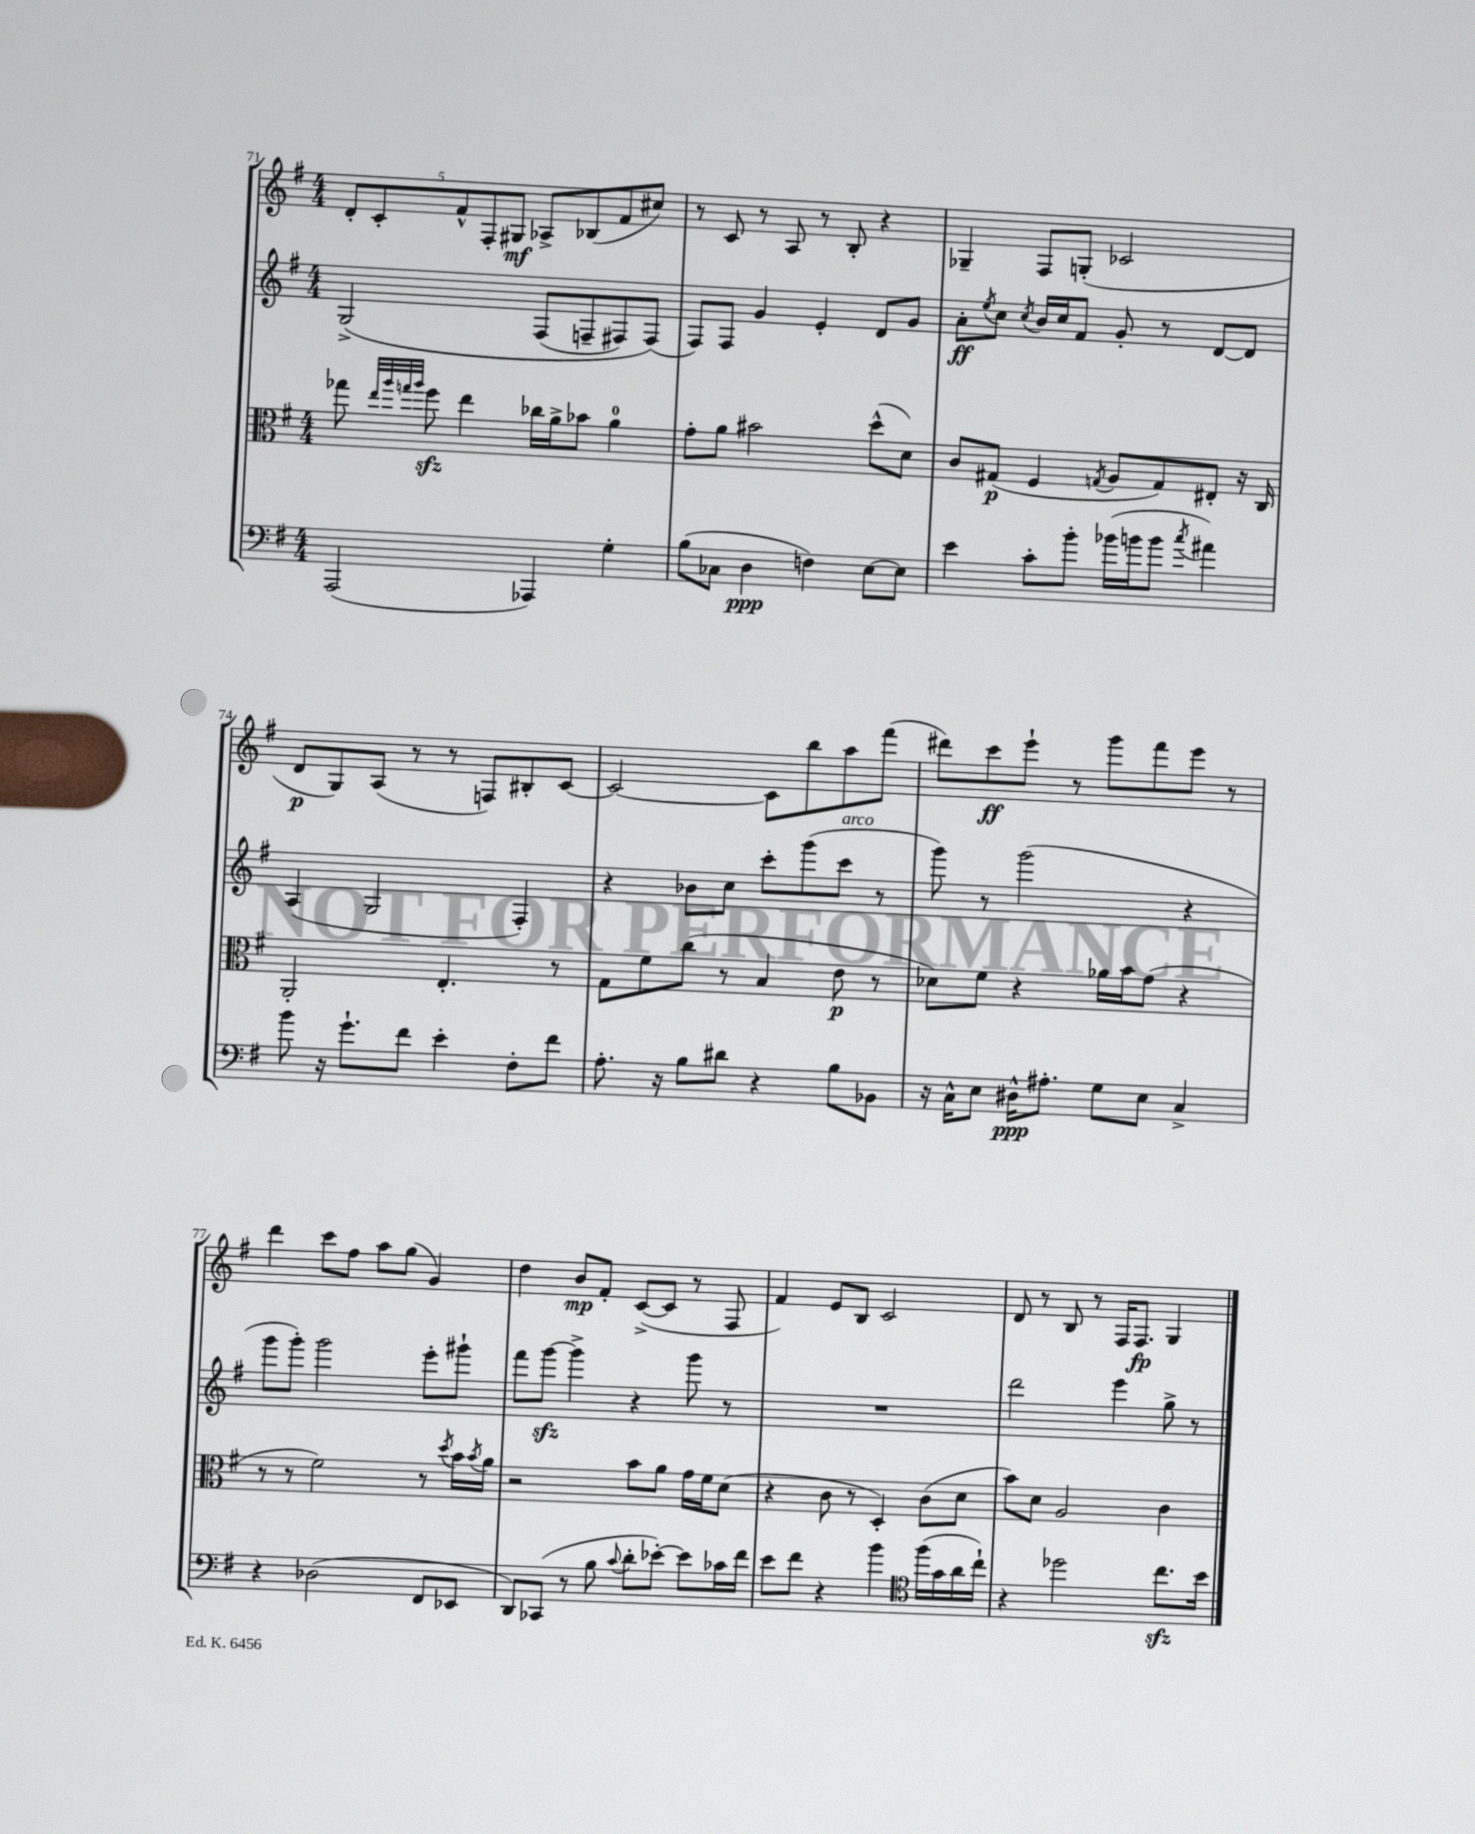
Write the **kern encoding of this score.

**kern	**kern	**kern	**kern
*staff4	*staff3	*staff2	*staff1
*clefF4	*clefC3	*clefG2	*clefG2
*k[f#]	*k[f#]	*k[f#]	*k[f#]
*M4/4	*M4/4	*M4/4	*M4/4
(2AAA	8gg-	&(2G^	10d'
.	.	.	10c'
.	32qqee	.	.
.	32qqaa	.	.
.	32qqgg	.	.
.	32qqaa	.	.
.	8ff#	.	.
.	.	.	10f#^^
.	4ee	.	.
.	.	.	10F#'
.	.	.	10G#
4AAA-)	16cc-	(8F#	8A-^
.	16a^	.	.
.	8b-	8F~	(8B-
4G'	4a	8F#)	8f#
.	.	(8F#&)	8cc#)
=	=	=	=
(8B	8g'	8F#)	8r
8C-	8a	8F#	8c
4D	2b#	4g	8r
.	.	.	8A
4F)	.	4e'	8r
.	.	.	8B'
[8E	(8dd^^	8d	4r
8E]	8d)	8g	.
=	=	=	=
4e	8c	8a'	4G-~
.	.	8qee	.
.	(8G#	8cc	.
.	.	8qcc	.
8c'	4F#	16b	8F#
.	.	16cc	.
8b'	.	8f#	(8G'
.	8qG	.	.
(16b-	8A	8g'	2c-
16b	.	.	.
8b	8G)	8r	.
8qcc	.	.	.
4a#)	8E#'	[8d	.
.	16r	8d]	.
.	16C	.	.
=	=	=	=
8b	2AA'	(4A	8d
16r	.	.	8G)
8.g`	.	.	.
.	.	2G	(8A
8f#	.	.	8r
4e'	4.E'	.	8r
.	.	.	8F)
8F#'	.	4F#')	8B#'
8f#	8r	.	[8c
=	=	=	=
8.A'	8G	4r	2c_
.	8f#	.	.
16r	.	.	.
8B	(8cc	8b-	.
8d#	8r	8cc	.
4r	4B	8ccc'	8c]
.	.	(8ggg	8bb
8B	8e	8ccc	8aa
8BB-	8r	8r	(8fff#
=	=	=	=
16r	8d-)	8ggg)	8ddd#)
16C^^	.	.	.
8E	8f#	8r	8ccc
16D#^^	4r	(2ggg	8eee`
8.A#'	.	.	.
.	.	.	8r
8G	16a-	.	8ggg
.	16b	.	.
8E	(8g	.	8fff#
4C^	4r	4r	8eee
.	.	.	8r
=	=	=	=
4r	8r	8ggg	4ddd
.	8r	8ggg')	.
(2D-	2f#)	2ggg	8ccc
.	.	.	8ff#
.	.	.	8aa
.	.	.	(8gg
8FF#	8r	8eee'	4g)
.	8qdd	.	.
8EE-	16b	8ggg#`	.
.	8qb	.	.
.	16a	.	.
=	=	=	=
8DD)	2r	8fff#	4dd
(8CC-	.	[8ggg	.
8r	.	4ggg^]	8b
8B	.	.	8f#'
8qqc	.	.	.
8d'	8b	4r	([8c^
[8e-')	8a	.	8c]
8e-]	16g	8ggg	8r
.	16f#	.	.
16c-	(8d	8r	8F#
16f#	.	.	.
=	=	=	=
8e	4r	1r	4f#)
8f#	.	.	.
4r	8c	.	8e
.	8r	.	8B
4b	4D')	.	2c
*clefC4	*	*	*
(16ff#	(8c	.	.
16g	.	.	.
16a	8d	.	.
16cc`)	.	.	.
=	=	=	=
4r	8b)	2ddd	8d
.	8d	.	8r
2dd-	2A	.	8B
.	.	.	8r
.	.	4eee	16F#
.	.	.	8.F#
8.cc	4c	8gg^	4G
.	.	8r	.
16b	.	.	.
==	==	==	==
*-	*-	*-	*-
